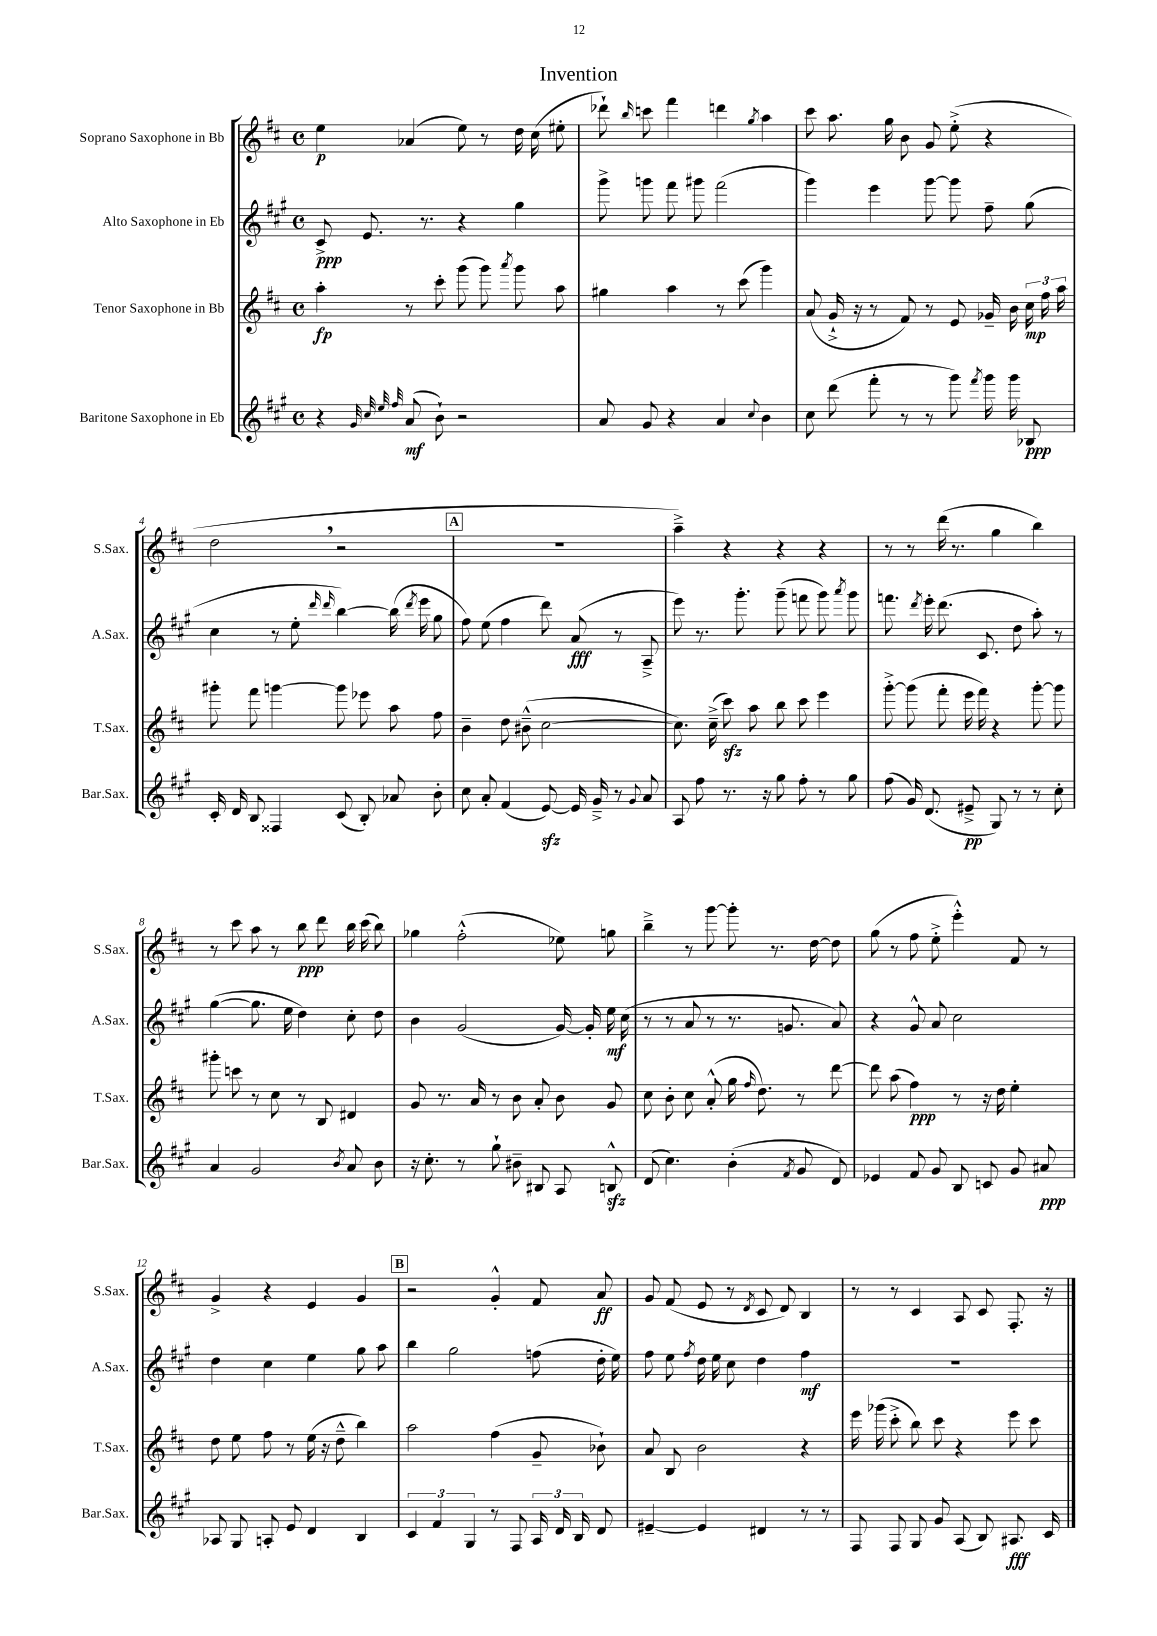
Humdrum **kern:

**kern	**kern	**kern	**kern
*staff4	*staff3	*staff2	*staff1
*clefG2	*clefG2	*clefG2	*clefG2
*k[f#c#g#]	*k[f#c#]	*k[f#c#g#]	*k[f#c#]
*M4/4	*M4/4	*M4/4	*M4/4
*met(c)	*met(c)	*met(c)	*met(c)
4r	4aa'\	8c#^/	4ee\
.	.	8.e/	.
32qqg#/	.	.	.
32qqcc#/	.	.	.
32qqee/	.	.	.
32qqff#/	.	.	.
(8a/	8r	.	(4a-/
.	.	8.r	.
8b`\)	8ccc#'\	.	.
2r	(8ggg\	4r	8ee\)
.	8ggg\)	.	8r
.	8qaaa/	.	.
.	8ggg\	4gg#\	16dd\
.	.	.	(16cc#\
.	8aa\	.	8ee#'\
=	=	=	=
8a/	4gg#\	8ggg#^\	8ddd-`\)
.	.	.	16qqbb/
8g#/	.	8ggg\	8ccc\
4r	4aa\	8fff#\	4fff#\
.	.	8ggg#\	.
4a/	8r	(2fff#\	4ddd\
.	(8ccc#\	.	.
8qqcc#/	.	.	8qgg/
4b\	4ggg\)	.	4aa\
=	=	=	=
8cc#\	(8a/	4ggg#\)	8ccc#\
(8ddd\	16g`^/	.	8.aa\
.	16r	.	.
8fff#'\	8r	4eee\	.
.	.	.	16gg\
8r	8f#/)	.	8b\
8r	8r	[8ggg#\	8g/
8ggg#\)	8e/	8ggg#\]	(8ee'^\
8qfff#/	.	.	.
16ggg#\	16g-~/	8ff#~\	4r
16ggg#\	16b\	.	.
8B-/	24cc#\	(8gg#\	.
.	24ff#\	.	.
.	24aa\	.	.
=	=	=	=
16c#'/	8ggg#'\	4cc#\	2dd\
16d/	.	.	.
8B/	8fff#\	.	.
4F##/	[4ggg\	8r	.
.	.	8ee'\	.
.	.	16qqddd/	.
.	.	16qqddd/	.
(8c#/	8ggg\]	[4bb\)	2r
8B'/)	8eee-\	.	.
8a-/	8aa\	(16bb\]	.
.	.	8qddd/	.
.	.	16eee\	.
8b'\	8ff#\	8gg#\	.
=	=	=	=
8cc#\	4b~\	8ff#\)	1r
8a'/	.	(8ee\	.
(4f#/	8dd\	4ff#\	.
.	(8b#~^^\	.	.
[8e/)	[2cc#\	8ddd\)	.
16e/]	.	(8a/	.
16g#~^/	.	.	.
8r	.	8r	.
8qqg#/	.	.	.
8a/	.	8A~^/	.
=	=	=	=
8A/	8.cc#\])	8eee\)	4aa~^\)
8ff#\	.	8.r	.
.	(16cc#~^\	.	.
8.r	8ccc#\)	.	4r
.	.	8.ggg#'\	.
.	8aa\	.	.
16r	.	.	.
8gg#\	8bb\	(8ggg#~\	4r
8ff#'\	8ccc#\	8fff\	.
8r	4eee\	8ggg#\)	4r
.	.	8qaaa/	.
8gg#\	.	8ggg#\	.
=	=	=	=
(8ff#\	[8ggg'^\	8.fff\	8r
16g#/)	(8ggg\]	.	8r
.	.	8qddd/	.
(8.d/	.	16eee'\	.
.	8fff#'\	(8.ddd\	(16ddd\
.	.	.	8.r
8e#~^/	16eee\	.	.
.	16fff#\)	8.c#/	.
8G#/)	4r	.	4gg\
8r	.	8dd\	.
8r	[8ggg'\	8aa'\)	4bb\)
8cc#'\	8ggg\]	8r	.
=	=	=	=
4a/	8ggg#'\	([4gg#\	8r
.	8ccc\	.	8ccc#\
2g#/	8r	8.gg#\]	8aa\
.	8cc#\	.	8r
.	.	16ee\	.
.	8r	4dd\)	8bb\
.	8B/	.	8ddd\
8qb/	.	.	.
8a/	4d#/	8cc#'\	16bb\
.	.	.	(16ccc#\
8b\	.	8dd\	8bb\)
=	=	=	=
16r	8g/	4b\	4gg-\
8.cc#'\	.	.	.
.	8.r	.	.
8r	.	(2g#/	(2ff#'^^\
.	16a/	.	.
8gg#`\	8r	.	.
8b#~\	8b\	.	.
8B#/	8a'/	.	.
8A/	8b\	[16g#/)	8ee-\)
.	.	16g#'/]	.
8B^^/	8g/	16ee\	8gg\
.	.	(16cc#\	.
=	=	=	=
(8d/	8cc#\	8r	4bb~^\
4.cc#\)	8b'\	8r	.
.	8cc#\	8a/	8r
.	(8a'^^/	8r	[8ggg\
(4b'\	16gg\	8.r	8ggg'\]
.	16qqff#/	.	.
.	8.dd\)	.	.
.	.	.	8.r
.	.	8.g/	.
8qf#/	.	.	.
8g#/	8r	.	.
.	.	.	[16dd\
8d/)	[8ddd\	8a/)	8dd\]
=	=	=	=
4e-/	8ddd\]	4r	(8gg\
.	(8aa\	.	8r
8f#/	4ff#\)	8g#^^/	8ff#\
8g#/	.	8a/	8ee'^\
8B/	8r	2cc#\	4eee'^^\)
8c/	16r	.	.
.	16dd\	.	.
8g#/	4ee'\	.	8f#/
8a#/	.	.	8r
=	=	=	=
8A-/	8dd\	4dd\	4g^/
8G#/	8ee\	.	.
8A'/	8ff#\	4cc#\	4r
8e/	8r	.	.
4d/	(16ee\	4ee\	4e/
.	16r	.	.
.	8dd~^^\	.	.
4B/	4bb\)	8gg#\	4g/
.	.	8aa\	.
=	=	=	=
6c#/	2aa\	4bb\	2r
6f#/	.	.	.
.	.	2gg#\	.
6G#/	.	.	.
8r	(4ff#\	.	4g'^^/
8F#/	.	.	.
24A/	8g~/	(8ff\	8f#/
24d/	.	.	.
24B/	.	.	.
8d/	8b-`\)	16dd'\	8a/
.	.	16ee\)	.
=	=	=	=
[4e#~/	8a/	8ff#\	8g/
.	8B/	8ee\	(8f#/
.	.	8qff#/	.
4e#/]	2b\	16dd\	8e/
.	.	16ee\	.
.	.	8cc#\	8r
.	.	.	8qd/
4d#/	.	4dd\	8c#/
.	.	.	8d/)
8r	4r	4ff#\	4B/
8r	.	.	.
=	=	=	=
8F#/	16eee\	1r	8r
.	(16ggg-\	.	.
8F#/	8ccc#'^\	.	8r
8G#/	8bb\)	.	4c#/
8g#/	8ccc#\	.	.
(8A/	4r	.	8A/
8B/)	.	.	8c#/
8.A#/	8eee\	.	8.F#'/
.	8ccc#\	.	.
16c#/	.	.	16r
==	==	==	==
*-	*-	*-	*-
